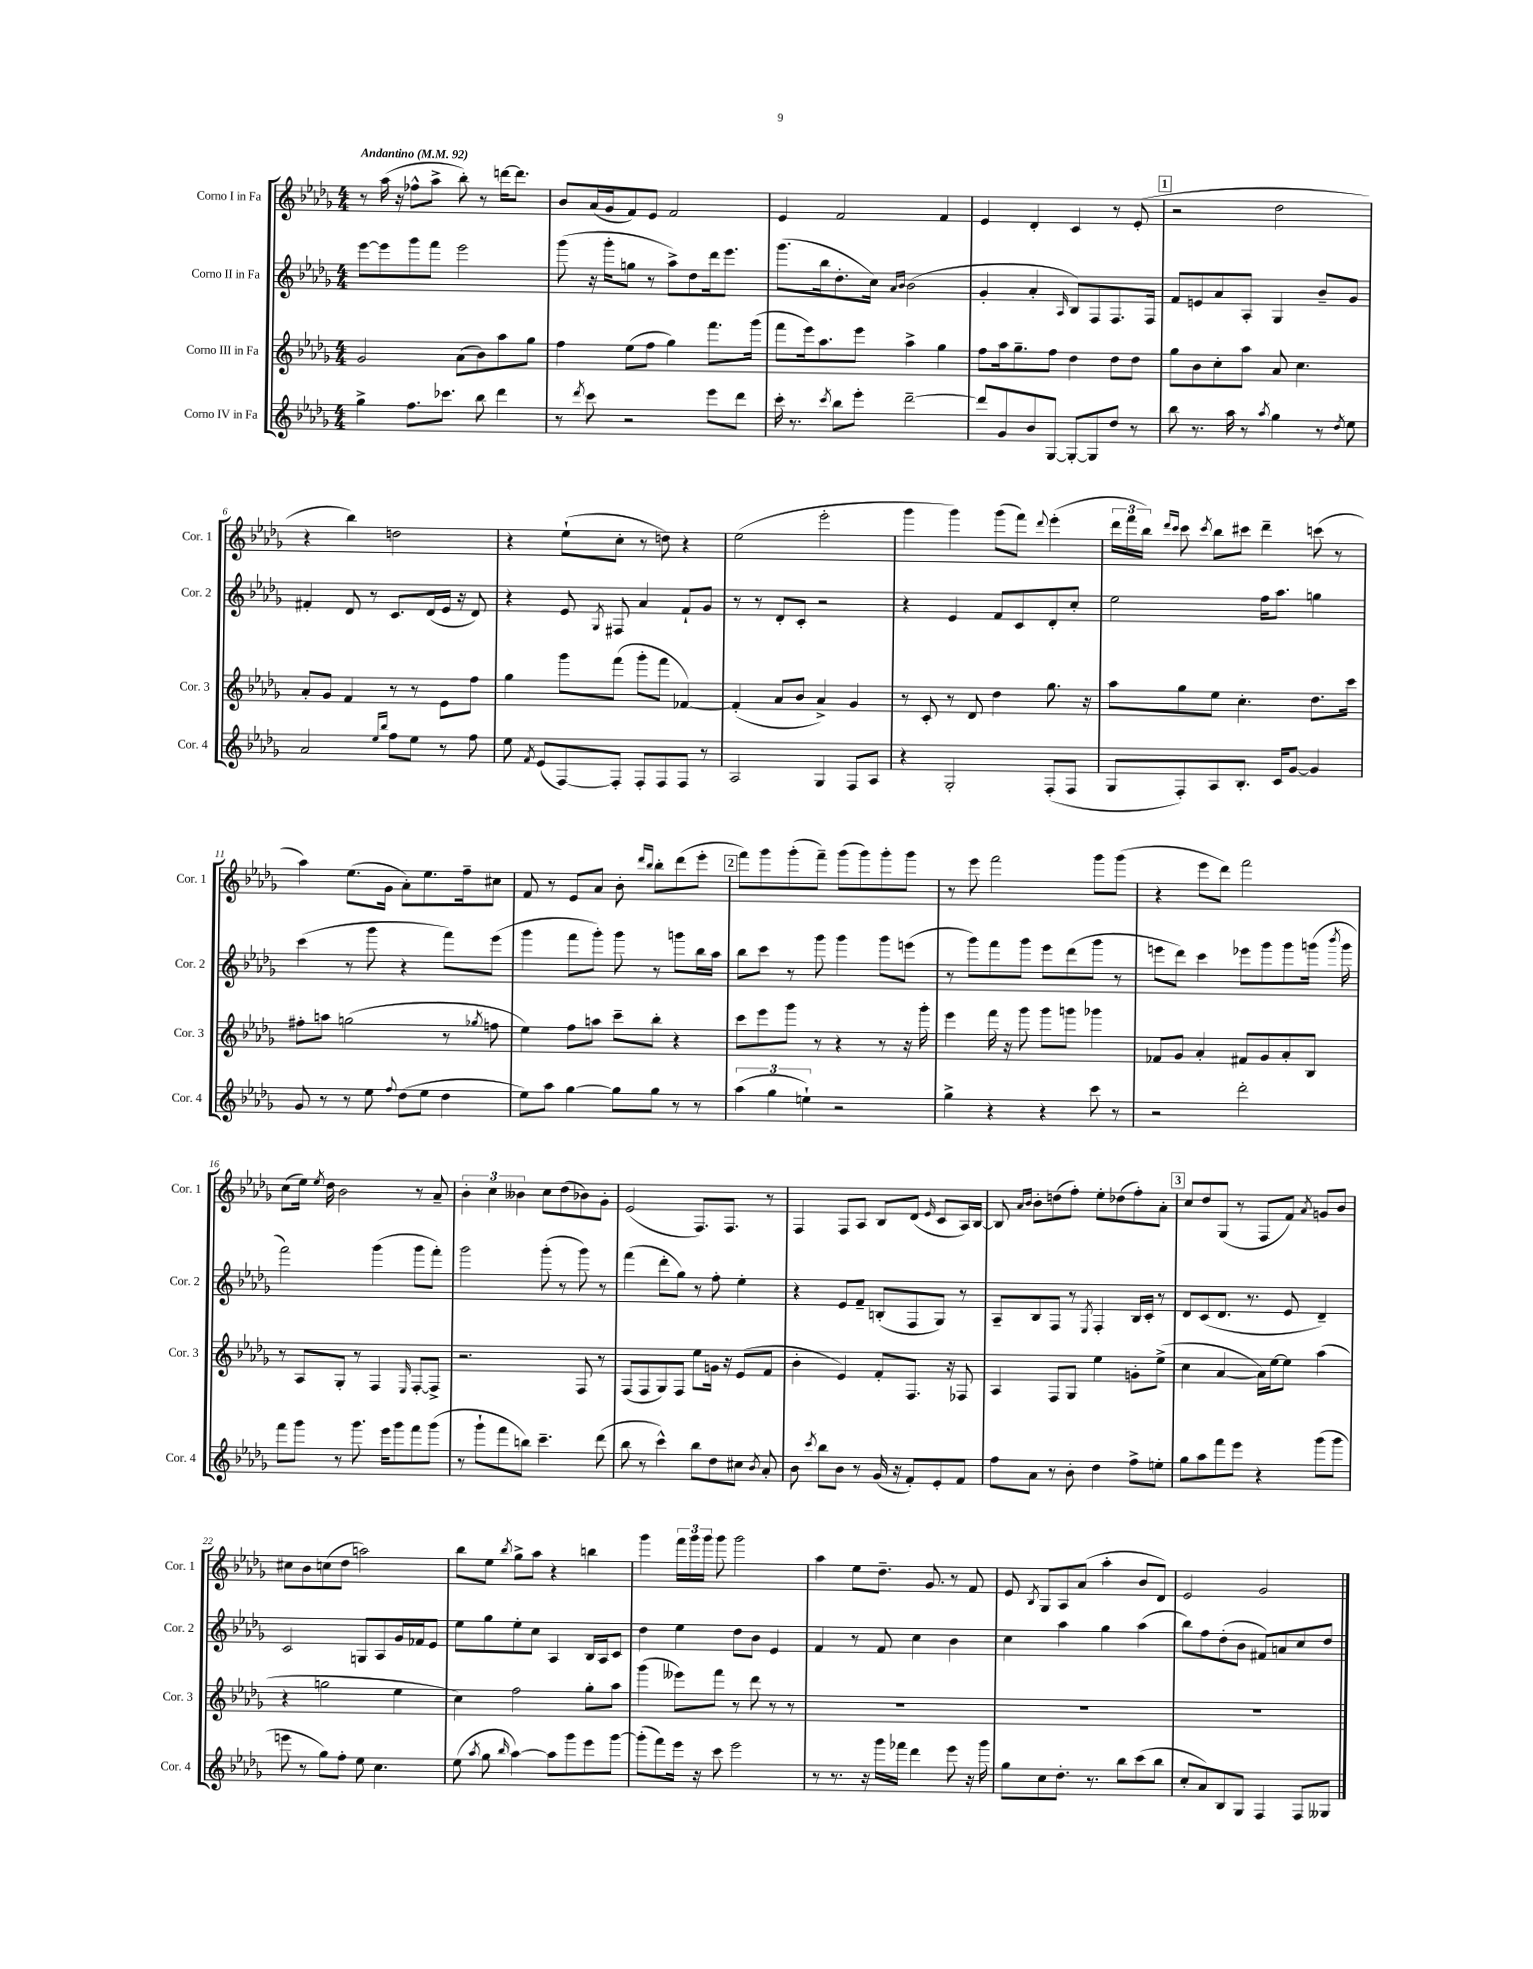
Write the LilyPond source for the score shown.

<<
\new StaffGroup <<
\new Staff = "s0" \with { instrumentName = "Corno I in Fa" shortInstrumentName = "Cor. 1" } {
    \clef treble \key des \major \numericTimeSignature \time 4/4 \tempo "Andantino" 4 = 92
    \autoBeamOff r8 aes''16( r16 fes''8[-^ aes''8]-> bes''8-.) r8 d'''16[~ d'''8.] |
    bes'8[ aes'16( ges'16 f'8) ees'8] f'2 |
    ees'4 f'2 f'4 |
    ees'4 des'4-. c'4 r8 ees'8-.( |
    \mark \markup { \box "1" } r2 des''2 |
    r4 bes''4) d''2 |
    r4 ees''8[-!( c''8]-. r8 d''8) r4 |
    ees''2( ees'''2-. |
    ges'''4 ges'''4) ges'''8[( f'''8]) \appoggiatura { des'''8 } ees'''4-.( |
    \tuplet 3/2 { des'''16[ f'''16 bes''16]) } \grace { des'''16[ c'''16] } c'''8 \acciaccatura { c'''8 } bes''8[ cis'''8] des'''4-- c'''8( r8 |
    aes''4) ees''8.[( ges'16] aes'8[-.) ees''8. f''16-- cis''8] |
    f'8 r8 ees'8[ aes'8] bes'8-. \grace { des'''16[ bes''16] } bes''8[-. des'''8( ees'''8]-. |
    \mark \markup { \box "2" } f'''8[) ges'''8 ges'''8-.( f'''8]--) ges'''8[( ges'''8) ges'''8-. ges'''8] |
    r8 ees'''8 f'''2 ges'''8[ ges'''8]( |
    r4 ees'''8[ des'''8]) f'''2 |
    c''8[( ees''16]) \acciaccatura { ees''8 } des''16 bes'2 r8 aes'8-- |
    \tuplet 3/2 { bes'4-. c''4 beses'4 } c''8[ des''8( bes'8) ges'8]-. |
    ees'2( f8.[) f8.] r8 |
    f4 f8[ aes8] bes8[ des'8]( \grace { ees'16 } c'8[ aes16) bes16]~ |
    bes8 \grace { aes'16[ bes'16] } bes'8[-. d''8( f''8]-.) ees''8[-. des''8( f''8-.) aes'8]-. |
    \mark \markup { \box "3" } c''8[ des''8 ges8]( r8 f8[ f'8]) \acciaccatura { aes'8 } g'8[ bes'8] |
    cis''8[ bes'8 c''8( des''8] a''2) |
    bes''8[ ees''8] \acciaccatura { bes''8 } ges''8[-> aes''8] r4 b''4 |
    ges'''4 \tuplet 3/2 { f'''16[ ges'''16 ges'''16] } ges'''8 ges'''2 |
    aes''4 ees''8[ des''8.]-- ges'8. r8 f'8 |
    ees'8 \acciaccatura { bes8 } ges8[ aes8 aes'8]( aes''4-. bes'8[ des'8]) |
    ees'2 ges'2 \bar "|." |
}
\new Staff = "s1" \with { instrumentName = "Corno II in Fa" shortInstrumentName = "Cor. 2" } {
    \clef treble \key des \major \numericTimeSignature \time 4/4
    \autoBeamOff ees'''8[~ ees'''8 ges'''8 f'''8] ees'''2 |
    ges'''8( r16 ges'''16[-. g''8] r8 aes''8[->) des''8 des'''16 ees'''8.] |
    ges'''8.[( bes''16 des''8.-. c''16]) \grace { aes'16[ bes'16] } bes'2( |
    ges'4-. aes'4-. \grace { aes16 } bes8[) f8 f8. f16] |
    \mark \markup { \box "1" } f'8[ e'8 aes'8 aes8]-. ges4 bes'8[-- ges'8] |
    fis'4-. des'8 r8 c'8.[ des'16( ees'16] r16 des'8) |
    r4 ees'8 \acciaccatura { ges8 } fis8 aes'4 f'8[-! ges'8] |
    r8 r8 des'8[-. c'8]-. r2 |
    r4 ees'4 f'8[ c'8 des'8-. c''8]-. |
    ees''2 f''16[ aes''8.] g''4 |
    c'''4( r8 ges'''8 r4 f'''8[) ees'''8]( |
    ges'''4 f'''8[ ges'''8]-.) ges'''8 r8 g'''8[ bes''16 aes''16] |
    \mark \markup { \box "2" } bes''8[ c'''8] r8 ges'''8 ges'''4 ges'''8[ e'''8]( |
    r8 ges'''8[) f'''8 ges'''8] ees'''8[ des'''8( ges'''8] r8 |
    e'''8[ des'''8]) c'''4 ees'''8[ ges'''8 ges'''8 g'''16]( \acciaccatura { bes'''8 } g'''16 |
    f'''2) ges'''4( ges'''8[ f'''8]-.) |
    ges'''2 ges'''8-.( r8 ges'''8) r8 |
    f'''4( des'''8[-. ges''8]) r8 f''8-. ees''4-. |
    r4 ees'8[ f'8]-- b8[-.( f8 ges8]) r8 |
    aes8[-- bes8 f8] r8 \acciaccatura { ees8 } f4-. bes16[ c'16]-. r8 |
    \mark \markup { \box "3" } des'8[ c'8( des'8.] r8. ees'8 des'4--) |
    c'2 g8[ aes8 ges'16 fes'16 ees'8] |
    ees''8[ ges''8 ees''8-. c''8] aes4 bes16[ aes16 c'8] |
    des''4 ees''4 des''8[ bes'8] ees'4 |
    f'4 r8 f'8 c''4 bes'4 |
    c''4 aes''4 ges''4 aes''4( |
    bes''8[) f''8 des''8-.( bes'8] fis'8[) a'8 c''8 des''8] \bar "|." |
}
\new Staff = "s2" \with { instrumentName = "Corno III in Fa" shortInstrumentName = "Cor. 3" } {
    \clef treble \key des \major \numericTimeSignature \time 4/4
    \autoBeamOff ges'2 aes'8[( bes'8) aes''8 ges''8] |
    f''4 ees''8[( f''8] ges''4) f'''8.[ ges'''16]( |
    f'''8[ ees'''16) aes''8. ees'''8] aes''4-> ges''4 |
    f''8[ aes''16 ges''8.-- f''8] des''4 des''8[ des''8] |
    \mark \markup { \box "1" } ges''8[ bes'8 c''8-. aes''8] aes'8 c''4. |
    aes'8[-. ges'8] f'4 r8 r8 ees'8[ f''8] |
    ges''4 ges'''8[ f'''8]( ges'''8[-. f'''8] fes'4~) |
    fes'4-.( aes'8[ bes'8] aes'4->) ges'4 |
    r8 c'8-. r8 des'8 des''4 ges''8. r16 |
    aes''8[ ges''8 ees''8] c''4.-. des''8.[ c'''16] |
    fis''8[-. a''8] g''2( r8 \acciaccatura { ges''8 } f''8 |
    ees''4) f''8[ a''8] c'''8[-- bes''8]-. r4 |
    \mark \markup { \box "2" } c'''8[ ees'''8 ges'''8] r8 r4 r8 r16 ges'''16-. |
    ees'''4 f'''16 r16 ges'''8 ges'''8[ g'''8] ges'''4 |
    fes'8[ ges'8] aes'4-. fis'8[ ges'8 aes'8-. bes8] |
    r8 aes8[ ges8]-. r8 f4 \grace { ees16 } f8[~-. f8]-> |
    r2. f8 r8 |
    f8[( f8 ges8) f8] ees''8[ g'16] r16 ees'8[( f'8] |
    bes'4-. ees'4) f'8[-. f8.] r16 fes8 |
    aes4 f8[ ges8] ees''4 g'8[-. ees''8]->( |
    \mark \markup { \box "3" } c''4 aes'4~ aes'16[) ees''16~ ees''8] aes''4( |
    r4 g''2 ees''4 |
    c''4) f''2 ges''8[-. aes''8] |
    ges'''4( eeses'''8[) f'''8] r8 des'''8 r8 r8 |
    R1 |
    R1 |
    R1 \bar "|." |
}
\new Staff = "s3" \with { instrumentName = "Corno IV in Fa" shortInstrumentName = "Cor. 4" } {
    \clef treble \key des \major \numericTimeSignature \time 4/4
    \autoBeamOff ges''4-> f''8.[ ces'''8.] bes''8 des'''4 |
    r8 \acciaccatura { des'''8 } c'''8 r2 ees'''8[ des'''8] |
    c'''16-. r8. \acciaccatura { c'''8 } bes''8[ ees'''8]-. des'''2~-- |
    des'''8[ ges'8 bes'8 ges8]~ ges8[~-. ges8 des''8] r8 |
    \mark \markup { \box "1" } bes''8 r8. aes''16 r8 \acciaccatura { aes''8 } ges''4 r8 \acciaccatura { des''8 } ees''8 |
    aes'2 \grace { ees''16[ bes''16] } f''8[ ees''8] r8 f''8 |
    ees''8 \acciaccatura { f'8 } ees'8[( f8~) f8]-. f8[-. f8 f8] r8 |
    aes2 ges4 f8[ aes8] |
    r4 ges2-. f8[-.( f8] |
    ges8[ f8-.) aes8 bes8.]-. c'16[ ges'8]~ ges'4 |
    ges'8 r8 r8 ees''8 \appoggiatura { f''8 } des''8[( ees''8] des''4 |
    ees''8[) aes''8] ges''4~ ges''8[ ges''8] r8 r8 |
    \mark \markup { \box "2" } \tuplet 3/2 { aes''4( ges''4 e''4-!) } r2 |
    ges''4-> r4 r4 c'''8 r8 |
    r2 des'''2-. |
    f'''8[ ges'''8] r8 ges'''8. ees'''16[ ges'''8 f'''8 ges'''8]( |
    r8 ges'''8[-! f'''8 b''8]) c'''4.-- des'''8( |
    bes''8 r8 c'''4-^) bes''8[ des''8 cis''8] \acciaccatura { bes'8 } aes'8-. |
    bes'8 \acciaccatura { c'''8 } bes''8[ bes'8] r8 ges'16( r16 f'8[-.) ees'8-. f'8] |
    f''8[ aes'8] r8 bes'8-. des''4 f''8[-> e''8]-. |
    \mark \markup { \box "3" } ges''8[ aes''8 f'''8 ees'''8] r4 ges'''8[( ges'''8] |
    e'''8 r8 ges''8[) f''8]-. ees''8 c''4. |
    ees''8( \acciaccatura { aes''8 } ges''8 \grace { bes''16 } aes''4~) aes''8[ ges'''8 ees'''8 ges'''8]~ |
    ges'''8[-.( f'''8) ees'''16] r16 c'''8 ees'''2 |
    r8 r8. r16 ges'''16[ fes'''16] des'''4 ees'''8 r16 ges'''16 |
    ges''8[ c''8 des''8.]-. r8. bes''8[ c'''8( bes''8] |
    c''8[-. aes'8) bes8 ges8] f4 f8[ geses8] \bar "|." |
}
>>
>>
